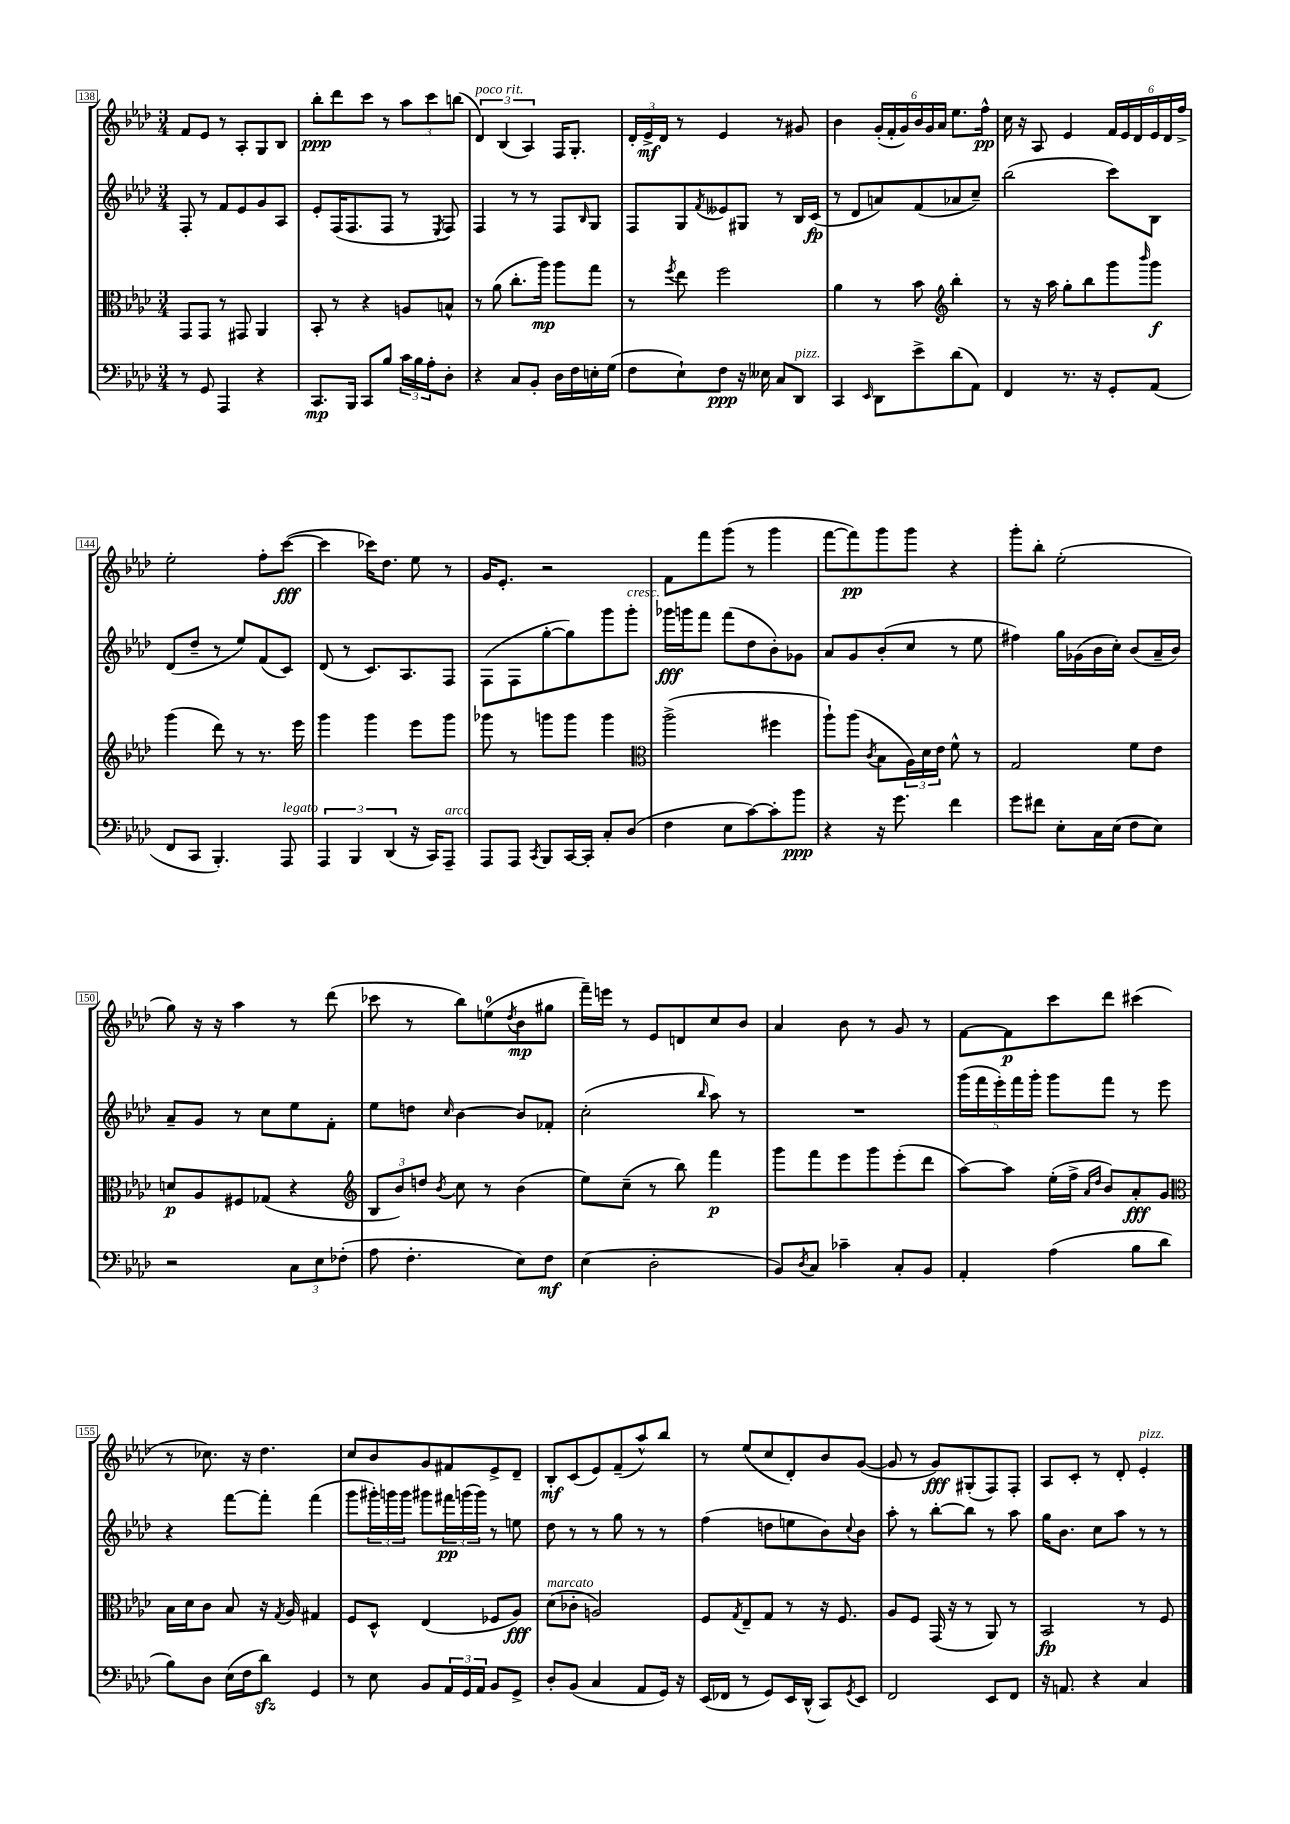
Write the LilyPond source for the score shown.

<<
\new StaffGroup <<
\new Staff = "s0" {
    \clef treble \key aes \major \numericTimeSignature \time 3/4
    f'8 ees'8 r8 aes8-. g8 bes8 |
    bes''8-.\ppp des'''8 c'''8 r8 \tuplet 3/2 { aes''8 c'''8 b''8( } |
    \tuplet 3/2 { des'4^\markup { \italic "poco rit." }) bes4( aes4) } f16 g8.-. |
    \tuplet 3/2 { des'16-. ees'16->\mf des'16 } r8 ees'4 r8 gis'8 |
    bes'4 \tuplet 6/4 { g'16-.( f'16-. g'16) bes'16 g'16 aes'16 } ees''8. f''16-^\pp |
    c''16 r16 aes8 ees'4 \tuplet 6/4 { f'16 ees'16 des'16 ees'16 des'16 f''16-> } |
    ees''2-. f''8-. c'''8~\fff( |
    c'''4 ces'''16) des''8. ees''8 r8 |
    g'16 ees'8.-. r2 |
    f'8 f'''8 g'''8( r8 g'''4 |
    f'''8~ f'''8\pp) g'''8 g'''8 r4 |
    g'''8-. bes''8-. ees''2-.( |
    g''8) r16 r16 aes''4 r8 des'''8( |
    ces'''8 r8 bes''8) e''8-0( \acciaccatura { des''8 } bes'8\mp gis''8 |
    f'''16--) e'''16 r8 ees'8 d'8 c''8 bes'8 |
    aes'4 bes'8 r8 g'8 r8 |
    f'8~ f'8\p c'''8 des'''8 cis'''4( |
    r8 ces''8.) r16 des''4. |
    c''8 bes'8 g'8 fis'8 ees'8-> des'8-- |
    bes8-.\mf c'8( ees'8) f'8--( aes''8-^) bes''8 |
    r8 ees''8( c''8 des'8-.) bes'8 g'8~( |
    g'8 r8 g'8\fff) gis8-.( f8) f8-. |
    aes8 c'8-. r8 des'8-. ees'4-.^\markup { \italic "pizz." } \bar "|." |
}
\new Staff = "s1" {
    \clef treble \key aes \major \numericTimeSignature \time 3/4
    f8-. r8 f'8 ees'8 g'8 aes8 |
    ees'8-. f16( f8. f8 r8 \acciaccatura { ees8 } f8) |
    f4 r8 r8 f8 \grace { bes16 } g8 |
    f8 g8 \acciaccatura { f'8 } eeses'8 gis8 r8 bes16 c'16\fp( |
    r8 des'8 a'8) f'8( aes'8 c''8--) |
    bes''2( c'''8) bes8 |
    des'8( des''8-- r8 ees''8) f'8( c'8) |
    des'8( r8 c'8.) aes8. f8 |
    f8( f8 g''8~-. g''8) g'''8 g'''8-.^\markup { \italic "cresc." } |
    ges'''16\fff g'''16 f'''8 f'''8( des''8 bes'8-.) ges'8 |
    aes'8 g'8 bes'8-.( c''8 r8 ees''8 |
    fis''4) g''16 ges'16( bes'16 c''16-.) bes'8( aes'16-- bes'16) |
    aes'8-- g'8 r8 c''8 ees''8 f'8-. |
    ees''8 d''8 \grace { c''16 } bes'4~ bes'8 fes'8-. |
    c''2-.( \grace { bes''16 } aes''8) r8 |
    R2. |
    \tuplet 5/4 { g'''16( f'''16 ees'''16-.) f'''16 g'''16-. } g'''8 f'''8 r8 ees'''8 |
    r4 f'''8~ f'''8-. f'''4( |
    g'''8 \tuplet 3/2 { gis'''16-.) g'''16 g'''16 } gis'''8 \tuplet 3/2 { fis'''16\pp g'''16( g'''16) } r8 e''8 |
    des''8 r8 r8 g''8 r8 r8 |
    f''4( d''8 e''8 bes'8) \appoggiatura { c''8 } bes'8 |
    aes''8-. r8 bes''8~-. bes''8 r8 aes''8 |
    g''16 bes'8. c''8 aes''8 r8 r8 \bar "|." |
}
\new Staff = "s2" {
    \clef alto \key aes \major \numericTimeSignature \time 3/4
    g,8 g,8 r8 gis,8 aes,4 |
    bes,8-. r8 r4 a8 b8-^ |
    r8 aes'8( c''8.-. aes''16\mp) aes''8 g''8 |
    r8 \acciaccatura { f''8 } ees''8 f''2 |
    aes'4 r8 bes'8 \clef treble bes''4-. |
    r8 r16 aes''16 g''8-. bes''8 g'''8 \grace { bes'''16 } g'''8\f |
    g'''4( des'''8) r8 r8. ees'''16 |
    g'''4 g'''4 ees'''8 g'''8 |
    ges'''8 r8 g'''8 g'''8 g'''4 |
    \clef alto aes''2->( fis''4 |
    aes''8-!) aes''8( \acciaccatura { c'8 } bes8 \tuplet 3/2 { aes16) des'16 ees'16 } f'8-^ r8 |
    g2 f'8 ees'8 |
    d'8\p aes8 fis8 ges8( r4 |
    \clef treble \tuplet 3/2 { bes8 bes'8) d''8 } \acciaccatura { bes'8 } c''8 r8 bes'4( |
    ees''8) c''8--( r8 bes''8) f'''4\p |
    g'''8 f'''8 ees'''8 g'''8 ees'''8-.( des'''8 |
    aes''8~) aes''8 ees''16-.( f''16-> \grace { aes'16 des''16 } bes'8) aes'8-.\fff g'8 |
    \clef alto bes16 des'16 c'8 bes8 r16 \acciaccatura { g8 } aes16 gis4 |
    f8 des8-^ ees4( fes8 aes8\fff) |
    des'8^\markup { \italic "marcato" }( ces'8-. a2) |
    f8 \acciaccatura { g8 } ees8-- g8 r8 r16 f8. |
    aes8 f8 g,16( r16 r8 aes,8) r8 |
    bes,2\fp r8 f8 \bar "|." |
}
\new Staff = "s3" {
    \clef bass \key aes \major \numericTimeSignature \time 3/4
    r8 g,8 aes,,4 r4 |
    c,8.\mp bes,,16 c,8 bes8 \tuplet 3/2 { c'16 bes16 aes16-. } des8-. |
    r4 c8 bes,8-. des16 f16 e16-. g16( |
    f8 ees8-!) f8\ppp r16 eeses16 c8 des,8^\markup { \italic "pizz." } |
    c,4 \grace { ees,16 } des,8 ees'8-> des'8( aes,8) |
    f,4 r8. r16 g,8-. aes,8( |
    f,8 c,8 bes,,4.-.) aes,,8^\markup { \italic "legato" } |
    \tuplet 3/2 { aes,,4 bes,,4 des,4( } r16 c,16) aes,,8--^\markup { \italic "arco" } |
    aes,,8 aes,,8 \acciaccatura { c,8 } bes,,8 c,16~ c,16-. c8-. des8( |
    f4 ees8 c'8~) c'8-. bes'8\ppp |
    r4 r16 g'8. f'4 |
    g'8 fis'8 ees8-. c16 ees16( f8 ees8) |
    r2 \tuplet 3/2 { c8 ees8 fes8-.( } |
    aes8 f4.-. ees8) f8\mf |
    ees4( des2-. |
    bes,8) \acciaccatura { des8 } c8 ces'4-- c8-. bes,8 |
    aes,4-. aes4( bes8 des'8 |
    bes8) des8 ees16( f16 des'8\sfz) g,4 |
    r8 ees8 bes,8 \tuplet 3/2 { aes,16 g,16 aes,16 } bes,8 g,8-> |
    des8-. bes,8( c4 aes,8 g,16) r16 |
    ees,16( fes,16 r8 g,8) ees,16 des,16-^( c,8) \acciaccatura { g,8 } ees,8 |
    f,2 ees,8 f,8 |
    r16 a,8. r4 c4 \bar "|." |
}
>>
>>
\layout { \context { \Score currentBarNumber = #138 \override BarNumber.stencil = #(make-stencil-boxer 0.1 0.3 ly:text-interface::print) } }
